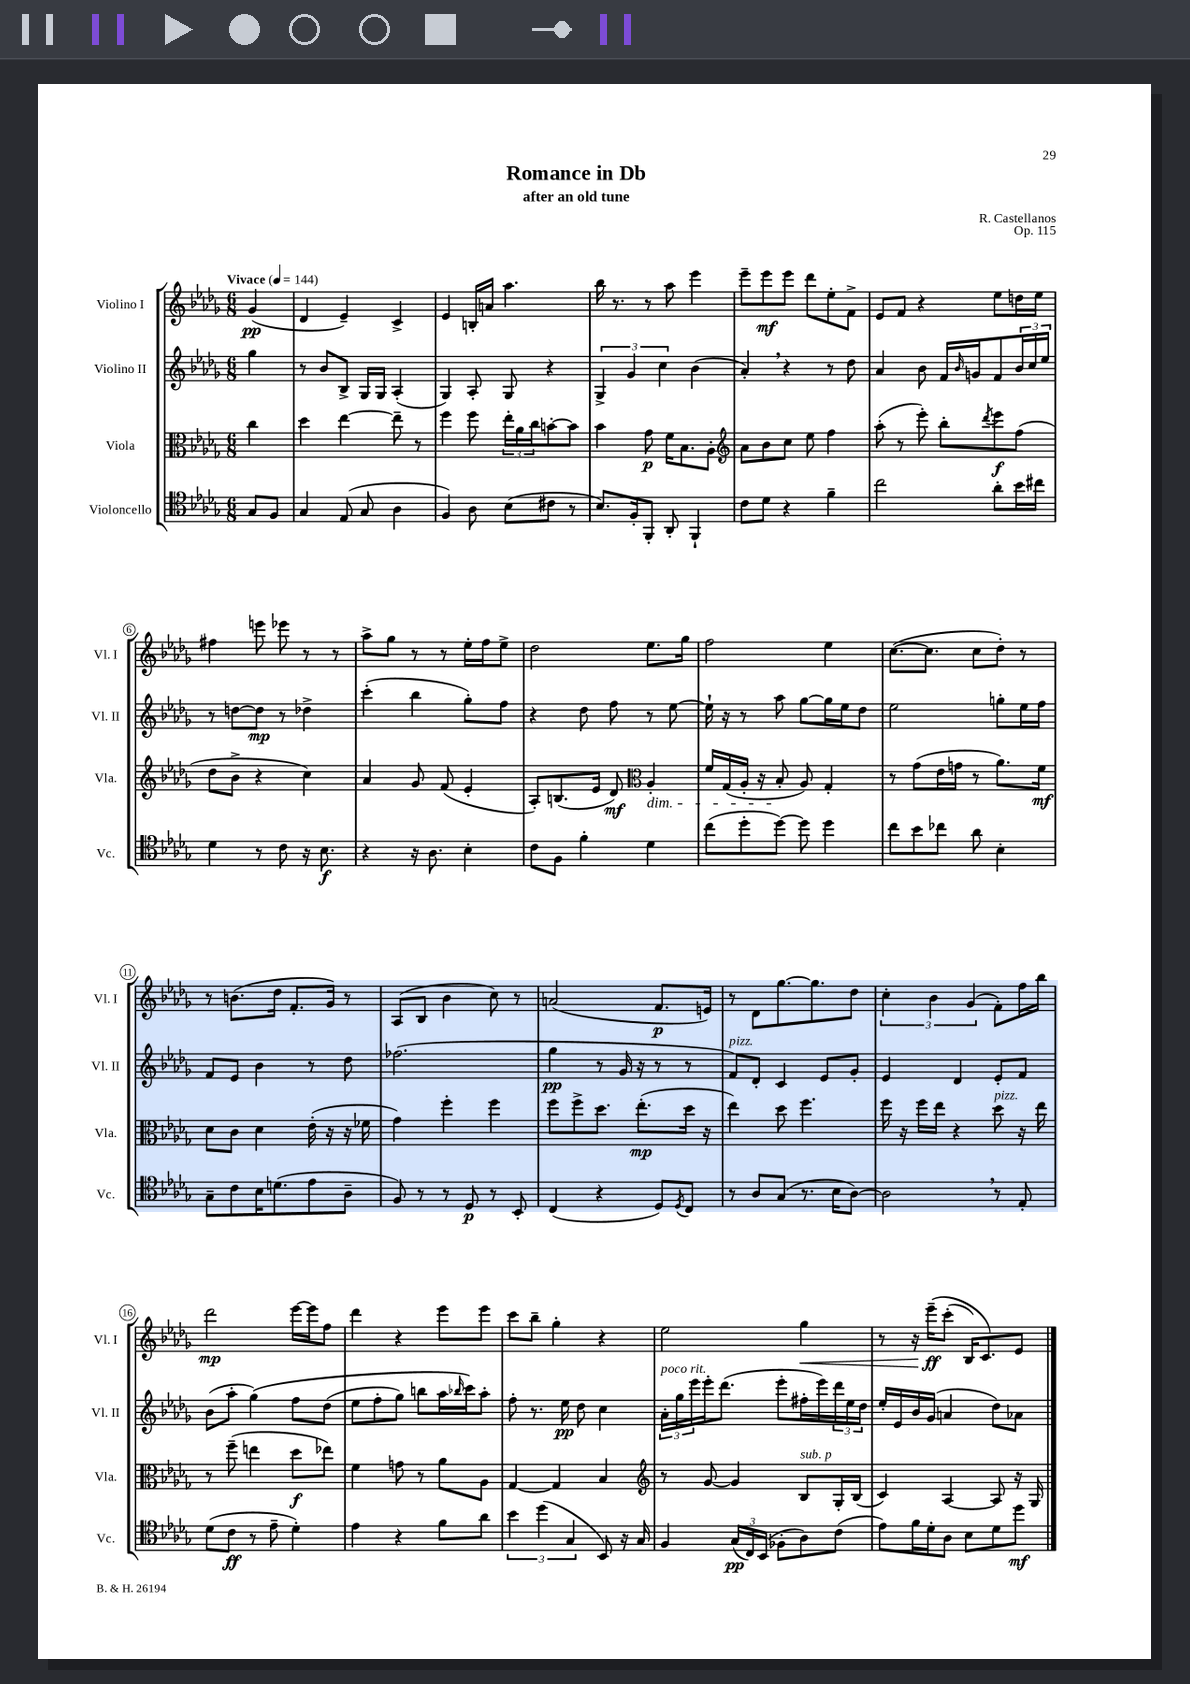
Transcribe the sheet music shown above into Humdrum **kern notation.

**kern	**kern	**kern	**kern
*staff4	*staff3	*staff2	*staff1
*clefC4	*clefC3	*clefG2	*clefG2
*k[b-e-a-d-g-]	*k[b-e-a-d-g-]	*k[b-e-a-d-g-]	*k[b-e-a-d-g-]
*M6/8	*M6/8	*M6/8	*M6/8
*MM144	*MM144	*MM144	*MM144
8G-	4cc	4gg-	(4g-
8F	.	.	.
=	=	=	=
4G-	4dd-	8r	4d-
.	.	8b-	.
(8E-	[4ee-	8B-^	4e-~)
8G-	.	16G-	.
.	.	16G-	.
4A-	8ee-~]	(4A-'	4c^
.	8r	.	.
=	=	=	=
4F)	4ff	4G-)	4e-
8A-	8ff	8A-'	16B'
.	.	.	16a
(8B-	24ee-'	8G-	4.aa-
.	24a-	.	.
.	24cc	.	.
8c#	[8b'	4r	.
8r	8b]	.	.
=	=	=	=
8.B-)	4b-	6G-^	16bb-
.	.	.	8.r
.	.	6g-	.
16F'	.	.	.
8FF'	8g-	.	8r
.	.	6cc	.
8AA-'	16f	.	8aa-
.	8.B-	.	.
4FF`	.	(4b-	4eee-
.	8A-'	.	.
=	=	=	=
*	*clefG2	*	*
8c	8a-	4a-')	8eee-~
8d-	8b-	.	8eee-
4r	8cc	4r	8eee-
.	8ee-	.	8ddd-
4f~	4ff	8r	8ee-'
.	.	8dd-	8f^
=	=	=	=
2cc	(8aa-'	4a-	8e-
.	8r	.	8f
.	8eee-')	8b-	4r
.	8bb-'	16f	.
.	.	16qqb-	.
.	.	16g	.
.	8qddd-	.	.
8a-'	8eee-	8f	8ee-
16b-	(8ff	24b-	16dd
.	.	24cc	.
16cc#	.	.	16ee-
.	.	24ee-	.
=	=	=	=
4d-	8dd-	8r	4ff#
.	8b-^	[8dd	.
8r	4r	8dd]	8eee
8c	.	8r	8eee-
16r	4cc)	4dd-^	8r
8.B-	.	.	.
.	.	.	8r
=	=	=	=
4r	4a-	(4ccc'	8aa-^
.	.	.	8gg-
16r	8g-	4bb-	8r
8.A-	.	.	.
.	(8f	.	8r
4B-'	4e-'	8gg-')	16ee-'
.	.	.	16ff
.	.	8ff	8ee-^
=	=	=	=
8c	8A-')	4r	2dd-
8F	(8.B	.	.
4f'	.	8dd-	.
.	16e-	.	.
.	8d-)	8ff	.
*	*clefC3	*	*
4d-	4A-'	8r	8.ee-
.	.	[8ee-	.
.	.	.	16gg-
=	=	=	=
(8cc	16f	16ee-`]	2ff
.	(16G-	16r	.
8dd-'	16A-'	8r	.
.	16r	.	.
[8dd-)	8B-'	8aa-	.
8dd-]	8A-)	[8gg-	.
4dd-	4G-'	16gg-]	4ee-
.	.	16ee-	.
.	.	8dd-	.
=	=	=	=
8cc	8r	2ee-	([8.cc
8b-	(8g-	.	.
.	.	.	8.cc]
8cc-	16e-	.	.
.	16g	.	.
8a-	8r	.	8cc
4B-'	8.a-)	8gg'	8dd-')
.	.	16ee-	8r
.	16f	16ff	.
=	=	=	=
8G-~	8d-	8f	8r
8c	8c	8e-	(8.b
16B-	4d-	4b-	.
(8.d	.	.	16dd-
.	.	.	8.f'
8e-	(16e-'	8r	.
.	16r	.	16g-)
8A-~	16r	8dd-	8r
.	16f-	.	.
=	=	=	=
8F)	4g-)	(2.ff-	(8A-
8r	.	.	8B-
8r	4ff'	.	4b-
8D-	.	.	.
8r	4ff	.	8cc)
8BB-'	.	.	8r
=	=	=	=
(4C	8ff	4gg-	(2a
.	8ff^	.	.
4r	8.dd-	8r	.
.	.	16g-	.
.	(8.ee-'	16r	.
8D-)	.	8r	8.f
8qD-	.	.	.
8C	16dd-	8r	.
.	16r	.	16e)
=	=	=	=
8r	4ee-)	8f)	8r
8A-	.	8d-'	8d-
(8G-	8dd-	4c	[8.gg-
8.r	4.ff	.	.
.	.	.	8.gg-]
.	.	8e-	.
16B-	.	.	.
[8A-)	.	8g-'	8dd-
=	=	=	=
2A-]	16ff	4e-	6cc'
.	16r	.	.
.	16ff	.	.
.	.	.	6b-
.	16ee-	.	.
.	4r	4d-	.
.	.	.	(6g-
8r	8dd-	8e-'	8f')
8E-'	16r	8f	16ff
.	16ee-	.	16bb-
=	=	=	=
(8d-	8r	(8b-	2ddd-
8c	(8ff~	8aa-'	.
8r	4ee	&(4gg-)	.
8e-~	.	.	.
4d-')	8dd-	8ff	[16eee-
.	.	.	16eee-]
.	8ee-)	(8dd-	8ff
=	=	=	=
4e-	4f	8ee-	4ddd-
.	.	8ff'	.
4r	8g	8gg-)	4r
.	8r	8bb	.
8f	8a-	16aa-	8eee-
.	.	16qqbb-	.
.	.	16ccc&)	.
8a-	8A-	8aa-'	8eee-
=	=	=	=
6b-	[4G-	8ff'	8ccc
.	.	8.r	8bb-~
(6dd-	.	.	.
.	4G-]	.	4gg-'
.	.	16ee-	.
6G-	.	.	.
.	.	8dd-	.
8BB-)	4B-	4cc	4r
16r	.	.	.
16G-	.	.	.
=	=	=	=
*	*clefG2	*	*
4F	8r	24a-'	2ee-
.	.	24gg-	.
.	.	24eee-	.
.	[8g-	16eee-'	.
.	.	(8.ddd-	.
(24G-	4g-]	.	.
24C)	.	.	.
(24BB-	.	.	.
8F-'	.	8eee-'	.
8A-)	8B-	16ff#'	4gg-
.	.	16eee-)	.
(8c	16G-'	24ddd-	.
.	.	24ee-	.
.	(16B-	.	.
.	.	24dd-	.
=	=	=	=
8e-)	4c)	16ee-'	8r
.	.	16e-	.
16f	.	16b-	16r
16d-'	.	(16g-	&(16eee-~
8A-	[4A-	4a	(8ccc'
8B-	.	.	16B-)
.	.	.	8.c&)
8d-	8A-]	8dd-)	.
8dd-	16r	8a-	8e-
.	16G-	.	.
==	==	==	==
*-	*-	*-	*-
